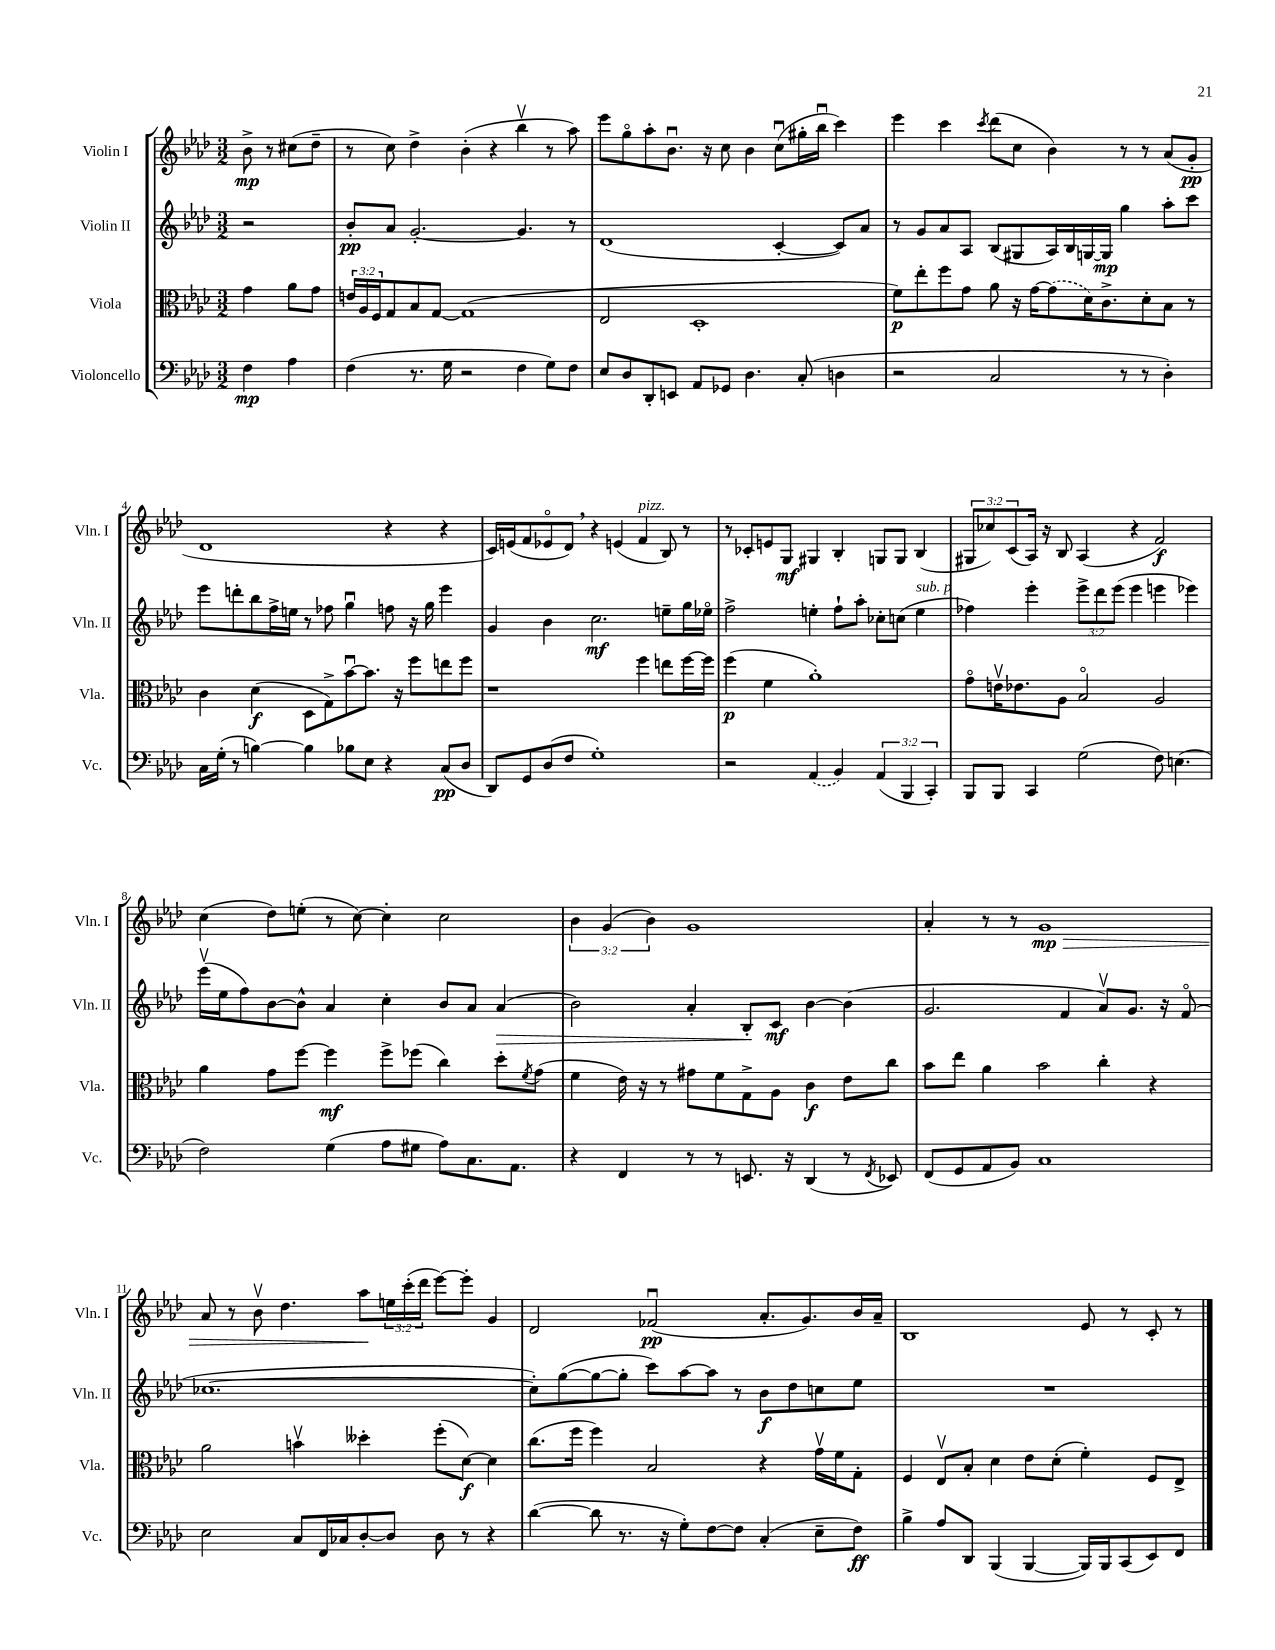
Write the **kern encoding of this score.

**kern	**dynam	**kern	**dynam	**kern	**dynam	**kern	**dynam
*part4	*part4	*part3	*part3	*part2	*part2	*part1	*part1
*staff4	*staff4	*staff3	*staff3	*staff2	*staff2	*staff1	*staff1
*I"Violoncello	*	*I"Viola	*	*I"Violin II	*	*I"Violin I	*
*I'Vc.	*	*I'Vla.	*	*I'Vln. II	*	*I'Vln. I	*
*clefF4	*	*clefC3	*	*clefG2	*	*clefG2	*
*k[b-e-a-d-]	*	*k[b-e-a-d-]	*	*k[b-e-a-d-]	*	*k[b-e-a-d-]	*
*M3/2	*	*M3/2	*	*M3/2	*	*M3/2	*
=	=	=	=	=	=	=	=
4F\	mp	4g\	.	2r	.	8b-^\	mp
.	.	.	.	.	.	8r	.
4A-\	.	8a-\L	.	.	.	(8cc#X\L	.
.	.	8g\J	.	.	.	8dd-~\J	.
=1	=1	=1	=1	=1	=1	=1	=1
(4F\	.	24en/LL	.	8b-'/L	pp	8r	.
.	.	24A-/	.	.	.	.	.
.	.	24F/J	.	.	.	.	.
.	.	8G/	.	8a-/J	.	8cc\)	.
8.r	.	8B-/	.	[2.g'/	.	4dd-^\	.
.	.	[8G/J	.	.	.	.	.
16G\	.	.	.	.	.	.	.
2r	.	(1G]	.	.	.	(4b-'\	.
.	.	.	.	.	.	4r	.
4F\	.	.	.	4.g/]	.	4bb-v\	.
8G\L)	.	.	.	.	.	8r	.
8F\J	.	.	.	8r	.	8aa-\)	.
=2	=2	=2	=2	=2	=2	=2	=2
8E-/L	.	2E-/	.	(1d-	.	8eee-\L	.
8D-/	.	.	.	.	.	8gg\	.
8DD-'/	.	.	.	.	.	8aa-'\	.
8EEn/J	.	.	.	.	.	8.b-u\J	.
8AA-/L	.	1D-'	.	.	.	.	.
.	.	.	.	.	.	16r	.
8GG-X/J	.	.	.	.	.	8cc\	.
4.D-\	.	.	.	.	.	4b-\	.
.	.	.	.	[4c'/	.	(8ccu\L	.
(8C'/	.	.	.	.	.	16gg#X'\L	.
.	.	.	.	.	.	16bb-u\JJ	.
4Dn\	.	.	.	8c/L])	.	4ccc\)	.
.	.	.	.	8a-/J	.	.	.
=3	=3	=3	=3	=3	=3	=3	=3
2r	.	8f\L)	p	8r	.	4eee-\	.
.	.	8ee-'\	.	8g/L	.	.	.
.	.	8ff\	.	8a-/	.	4ccc\	.
.	.	8g\J	.	8A-/J	.	.	.
.	.	.	.	.	.	8qccc/	.
2C/	.	8a-\	.	(8B-/L	.	(8ddd-\L	.
.	.	16r	.	8G#X/	.	8cc\J	.
.	.	[16g\KL	.	.	.	.	.
.	.	(8g\]	.	16A-/L)	.	4b-\)	.
.	.	.	.	16B-/	.	.	.
.	.	16d-\K)	.	[16Gn/	.	.	.
.	.	8.c^\	.	16G/JJ]	mp	.	.
8r	.	.	.	4gg\	.	8r	.
8r	.	8d-'\	.	.	.	8r	.
4D-'\)	.	8B-\J	.	8aa-'\L	.	(8a-/L	.
.	.	8r	.	8ccc\J	.	8g'/J	pp
!!LO:LB:g=z
=4	=4	=4	=4	=4	=4	=4	=4
16C\LL	.	4c\	.	8eee-\L	.	1d-	.
(16G'\JJ	.	.	.	.	.	.	.
8r	.	.	.	8dddn'\	.	.	.
[4Bn\)	.	(4d-\	f	8bb-\	.	.	.
.	.	.	.	16ff^\L	.	.	.
.	.	.	.	16een\JJ	.	.	.
4B\]	.	8D-\L	.	8r	.	.	.
.	.	8G^\)	.	8ff-X\	.	.	.
8B-X\L	.	[8b-u\	.	4ggu\	.	.	.
8E-\J	.	8.b-\J]	.	.	.	.	.
4r	.	.	.	8ffn\	.	4r	.
.	.	16r	.	.	.	.	.
.	.	8ff\L	.	16r	.	.	.
.	.	.	.	16gg\	.	.	.
(8C/L	pp	8een\	.	4eee-\	.	4r	.
8D-/J	.	8ff\J	.	.	.	.	.
=5	=5	=5	=5	=5	=5	=5	=5
8DD-/L)	.	1r	.	4g/	.	16c/LL)	.
.	.	.	.	.	.	(16en/J	.
8GG/	.	.	.	.	.	8f/	.
(8D-/	.	.	.	4b-\	.	8e-X/	.
8F/J	.	.	.	.	.	8d-,/J)	.
1G')	.	.	.	2.cc\	mf	4r	.
.	.	.	.	.	.	(4en/	.
!	!	!	!	!	!	!LO:TX:a:i:t=pizz.	!
.	.	4ff\	.	.	.	4f/	.
.	.	8een\L	.	8een~\L	.	8B-/)	.
.	.	[16ff\L	.	16gg\L	.	8r	.
.	.	16ff\JJ]	.	16ee-X\JJ	.	.	.
=6	=6	=6	=6	=6	=6	=6	=6
2r	.	(4ff\	p	2ff^\	.	8r	.
.	.	.	.	.	.	8c-X'/L	.
.	.	4f\	.	.	.	8en/	.
.	.	.	.	.	.	8G/J	mf
(4AA-/	.	1a-')	.	4een'\	.	4G#X/	.
4BB-/)	.	.	.	8ff`\L	.	4B-'/	.
.	.	.	.	8aa-'\J	.	.	.
(6AA-/	.	.	.	8cc-X'\L	.	8Gn/L	.
.	.	.	.	(8ccn\J	.	8G/J	.
6BBB-/	.	.	.	.	.	.	.
!	!	!	!	!LO:TX:a:i:t=sub. p	!	!	!
.	.	.	.	4ee\	.	(4B-/	.
6CC'/)	.	.	.	.	.	.	.
=7	=7	=7	=7	=7	=7	=7	=7
8BBB-/L	.	8g\L	.	4ff-X\)	.	12G#X/L	.
.	.	.	.	.	.	12cc-X/)	.
8BBB-/J	.	16env\K	.	.	.	.	.
.	.	.	.	.	.	(12c/	.
.	.	8.e-X\	.	.	.	.	.
4CC/	.	.	.	4eee-'\	.	16A-/Jk)	.
.	.	.	.	.	.	16r	.
.	.	8A-\J	.	.	.	8B-/	.
(2G\	.	2B-/	.	12eee-^\L	.	(4A-/	.
.	.	.	.	12ddd-\	.	.	.
.	.	.	.	(12eee-\J	.	.	.
.	.	.	.	4eee-\	.	4r	.
8F\)	.	2A-/	.	4eeen\	.	2f/)	f
(4.En\	.	.	.	.	.	.	.
.	.	.	.	4eee-X\)	.	.	.
!!LO:LB:g=z
=8	=8	=8	=8	=8	=8	=8	=8
2F\)	.	4a-\	.	(16eee-v\LL	.	(4cc\	.
.	.	.	.	16ee-\J	.	.	.
.	.	.	.	8ff\)	.	.	.
.	.	8g\L	.	[8b-\	.	8dd-\L)	.
.	.	[8ff\J	.	8b-^^\J]	.	(8een'\J	.
(4G\	.	4ff\]	mf	4a-/	.	8r	.
.	.	.	.	.	.	[8cc\)	.
8A-\L	.	8ff^\L	.	4cc'\	.	4cc'\]	.
8G#X\J	.	(8ff-X\J	.	.	.	.	.
8A-\L)	.	4cc\)	.	8b-/L	.	2cc\	.
8.C\	.	.	.	8a-/J	.	.	.
!	!	!	!	!	!LO:HP:b	!	!
.	.	8dd-'\L	.	(4a-/	>	.	.
8.AA-\J	.	.	.	.	.	.	.
.	.	8qf/	.	.	.	.	.
.	.	(8g\J	.	.	.	.	.
=9	=9	=9	=9	=9	=9	=9	=9
4r	.	4f\	.	2b-\)	.	6b-\	.
.	.	.	.	.	.	(6g/	.
4FF/	.	16e-\)	.	.	.	.	.
.	.	16r	.	.	.	.	.
.	.	.	.	.	.	6b-\)	.
.	.	8r	.	.	.	.	.
8r	.	8g#X\L	.	4a-'/	.	1g	.
8r	.	8f\	.	.	.	.	.
8.EEn/	.	8G^\	.	8B-'/L	.	.	.
.	.	8A-\J	.	8c/J	] mf	.	.
16r	.	.	.	.	.	.	.
(4DD-/	.	4c\	f	[4b-\	.	.	.
8r	.	8e-\L	.	(4b-\]	.	.	.
8qFF/	.	.	.	.	.	.	.
8EE-X/)	.	8cc\J	.	.	.	.	.
=10	=10	=10	=10	=10	=10	=10	=10
(8FF/L	.	8b-\L	.	2.g/	.	4a-'/	.
8GG/	.	8ee-\J	.	.	.	.	.
8AA-/	.	4a-\	.	.	.	8r	.
8BB-/J)	.	.	.	.	.	8r	.
!	!	!	!	!	!	!	!LO:HP:b
1C	.	2b-\	.	.	.	1g	> mp
.	.	.	.	4f/	.	.	.
.	.	4cc'\	.	8a-v/L)	.	.	.
.	.	.	.	8.g/J	.	.	.
.	.	4r	.	.	.	.	.
.	.	.	.	16r	.	.	.
.	.	.	.	(8f/	.	.	.
!!LO:LB:g=z
=11	=11	=11	=11	=11	=11	=11	=11
2E-\	.	2a-\	.	[1.cc-X	.	8a-/	.
.	.	.	.	.	.	8r	.
.	.	.	.	.	.	8b-v\	.
.	.	.	.	.	.	4.dd-\	.
8C/L	.	4bnv\	.	.	.	.	.
16FF/L	.	.	.	.	.	.	.
16C-X/J	.	.	.	.	.	.	.
[8D-'/	.	4dd--X'\	.	.	.	8aa-\L	.
8D-/J]	.	.	.	.	.	24een\L	]
.	.	.	.	.	.	(24ccc'\	.
.	.	.	.	.	.	24ddd-\JJ	.
8D-\	.	(8ff'\L	.	.	.	[8eee-\L)	.
8r	.	[8d-\J)	f	.	.	8eee-'\J]	.
4r	.	4d-\]	.	.	.	4g/	.
=12	=12	=12	=12	=12	=12	=12	=12
([4d-\	.	(8.cc\L	.	8cc-'\L])	.	2d-/	.
.	.	.	.	([8gg\	.	.	.
.	.	16ff\Jk	.	.	.	.	.
8d-\]	.	4ff\)	.	8gg\_	.	.	.
8.r	.	.	.	8gg'\J]	.	.	.
.	.	2B-/	.	8ccc\L)	.	(2f-Xu/	pp
16r	.	.	.	.	.	.	.
8G'\L)	.	.	.	[8aa-\	.	.	.
[8F\	.	.	.	8aa-\J]	.	.	.
8F\J]	.	.	.	8r	.	.	.
(4C'/	.	4r	.	8b-\L	f	8.a-'/L	.
.	.	.	.	8dd-\	.	.	.
.	.	.	.	.	.	8.g/)	.
8E-~\L	.	16gv\LL	.	8ccn\	.	.	.
.	.	16f\J	.	.	.	.	.
8F\J)	ff	8G'\J	.	8ee-\J	.	16b-/L	.
.	.	.	.	.	.	16a-~/JJ	.
=13	=13	=13	=13	=13	=13	=13	=13
4B-^\	.	4F/	.	1.r	.	1B-	.
8A-/L	.	8E-v/L	.	.	.	.	.
8DD-/J	.	8B-'/J	.	.	.	.	.
(4BBB-/	.	4d-\	.	.	.	.	.
[4BBB-/	.	8e-\L	.	.	.	.	.
.	.	(8d-'\J	.	.	.	.	.
16BBB-/LL])	.	4f'\)	.	.	.	8e-/	.
16BBB-/J	.	.	.	.	.	.	.
(8CC/	.	.	.	.	.	8r	.
8EE-/)	.	8F/L	.	.	.	8c'/	.
8FF/J	.	8E-^/J	.	.	.	8r	.
==	==	==	==	==	==	==	==
*-	*-	*-	*-	*-	*-	*-	*-
